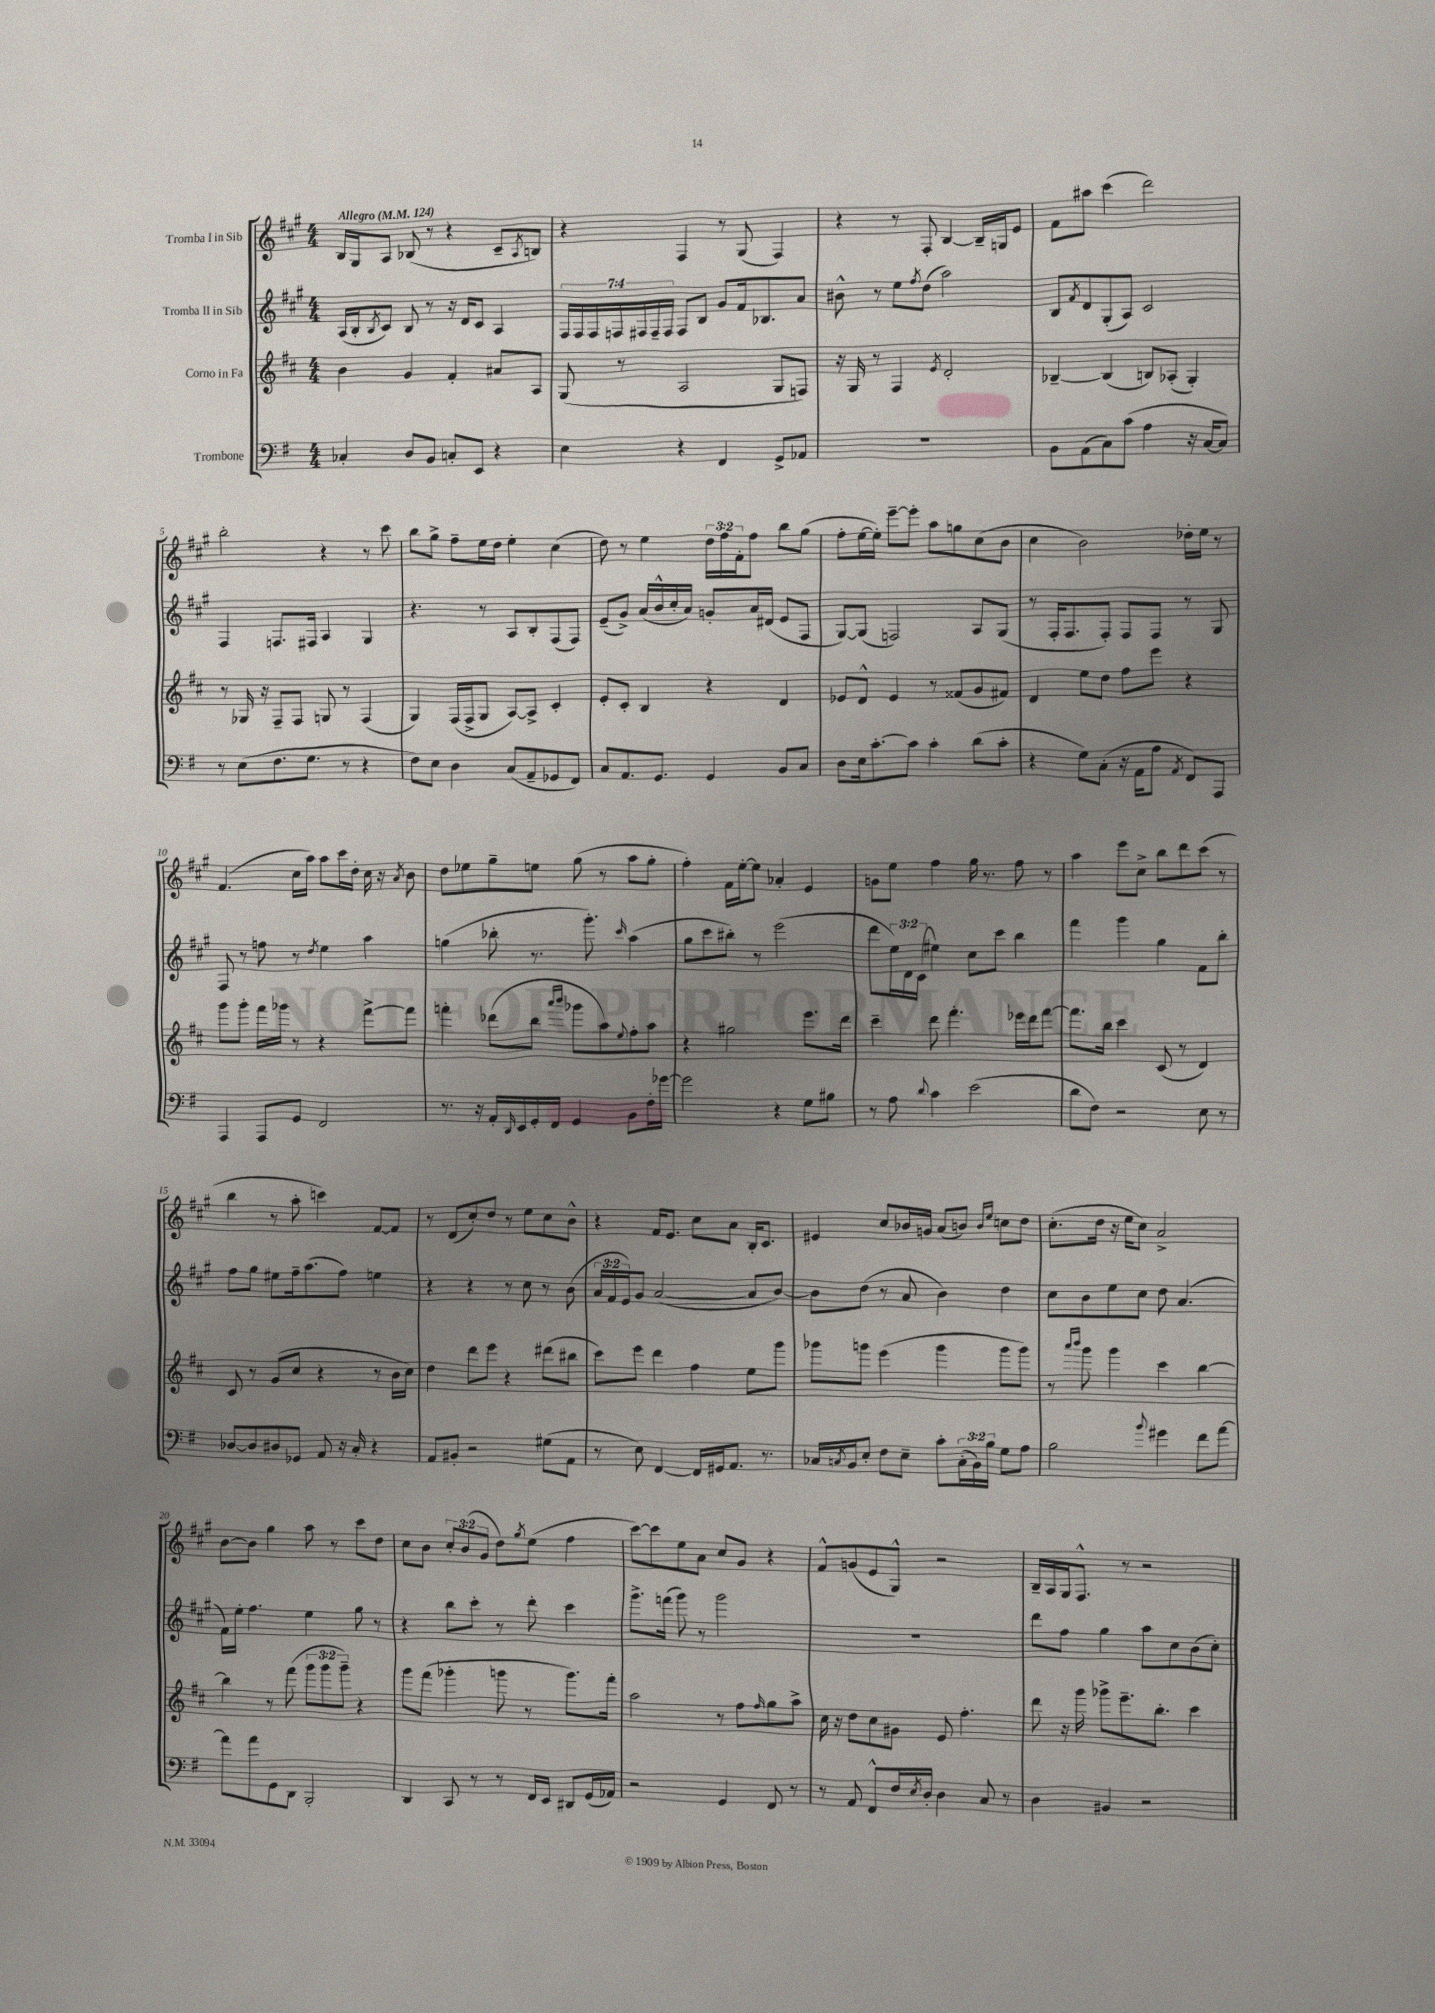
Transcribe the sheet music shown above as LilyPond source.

<<
\new StaffGroup <<
\new Staff = "s0" \with { instrumentName = "Tromba I in Sib" } {
    \clef treble \key a \major \numericTimeSignature \time 4/4 \override Staff.TupletNumber.text = #tuplet-number::calc-fraction-text \tempo "Allegro" 4 = 124
    b16 gis16 a8 bes8( r8 r4 cis'8-- \acciaccatura { a8 } b8) |
    r4 fis4 r8 gis8( fis4) |
    r4 r8 fis8-. b4~ b16-- g16 e'8 |
    fis'8 ais''8 cis'''4( d'''2) |
    b''2-. r4 r8 cis'''8 |
    b''8 gis''8-> fis''8-- e''16 d''16 e''4-. cis''4( |
    d''8) r8 e''4 \tuplet 3/2 { d''16 fis''16 fis'16-. } fis''8 b''8 gis''8( |
    fis''8-. e''16~ e''16-.) e'''8~-- e'''8-. a''8 g''8 cis''8( b'8 |
    cis''4 b'2) des''16-. e''16 r8 |
    fis'4.( cis''16 a''16) a''8 cis'''16 d''16-. cis''16 r16 \acciaccatura { a'8 } b'8 |
    d''8 ees''8 gis''8-- e''8 gis''8( r8 a''8 gis''8-. |
    fis''4-.) fis'16 e''16~-. e''8 aes'4-. e'4 |
    g'8 e''8 fis''4 gis''16 r8. fis''8 r8 |
    a''4 e'''8 cis''8-> b''8 d'''8 cis'''8( r8 |
    b''4 r8 a''8-. c'''4) fis'8~ fis'8 |
    r8 d'8( cis''8-.) d''8 r8 e''8 cis''8 b'8-^ |
    r4 fis'16 e'8. cis''8 a'8 b16-. cis'8. |
    eis'4 cis''8 bes'16 g'16 a'8( b'8) \grace { b'16 e''16 } c''8 d''8 |
    cis''8.-.( d''16 r16 e''16 cis''8) a'2-> |
    b'8~ b'8 gis''4 a''8 r8 cis'''8 d''8 |
    cis''8 b'8 \tuplet 3/2 { cis''8-. b'8( gis'8 } d''8) \acciaccatura { gis''8 } e''8( fis''4 |
    cis'''8~) cis'''8 e''8 a'8 cis''8 gis'8 r4 |
    fis'8-^ g'8( e'8 gis8-^) r2 |
    b16-- a16 gis16 fis8.-^ r8 r2 \bar "|." |
}
\new Staff = "s1" \with { instrumentName = "Tromba II in Sib" } {
    \clef treble \key a \major \numericTimeSignature \time 4/4 \override Staff.TupletNumber.text = #tuplet-number::calc-fraction-text
    a16( b16-. \acciaccatura { b8 } cis'8) b8 r8 r16 d'16 cis'8 a4 |
    \tuplet 7/4 { fis16 fis16 fis16 f16 fis16 fis16-- fis16 } fis8 b8 gis'8 fis'16 bes8. a'8 |
    bis'8-^ r8 e''8 \acciaccatura { fis''8 } d''8( a''2) |
    b8 \acciaccatura { fis'8 } d'8 gis8-.( a8) cis'2 |
    fis4 f8. fis16 a4 gis4 |
    r4. r8 a8 b8-. fis8( fis8) |
    e'8--( gis'8->) a'16( b'16-^ cis''16-. a'16) g'8-. a'16 dis'16( e'8 fis8 |
    gis8~) gis8( f2) a8 gis8( |
    r8 fis16-. fis8. fis8-.) fis8 fis8 r8 gis8 |
    fis8 r8 f''8 r8 \acciaccatura { d''8 } e''4 a''4 |
    g''4( bes''8-. r8. gis'''8.-.) \grace { cis'''16 } a''4( |
    gis''8 cis'''8 bis''8-.) r8 e'''2( |
    d'''8 \tuplet 3/2 { e''16) d'16 cis'16( } eis''4) cis''8 cis'''8 b''4 |
    fis'''4 gis'''4 gis''4 fis'8 b''8-. |
    fis''8 gis''8 eis''8 fis''16-- a''8.( fis''8) e''4 |
    r4 r4 r8 cis''8 r8 b'8( |
    \tuplet 3/2 { a'16 fis'16 e'16) } gis'8 a'2~( a'8 b'8~) |
    b'8 d''8( r8 a'8 b'4) d''4 |
    cis''8 b'8 e''8 cis''8 d''8 a'4.( |
    fis'16) e''16-. fis''4. e''4 gis''8 r8 |
    r4 b''8 cis'''8-. r8 d'''8-. cis'''4 |
    gis'''8.-> f'''16( gis'''8) r8 gis'''2 |
    R1 |
    d'''8 fis''8 gis''4 a''8 cis''8 b'8( cis''8-.) \bar "|." |
}
\new Staff = "s2" \with { instrumentName = "Corno in Fa" } {
    \clef treble \key d \major \numericTimeSignature \time 4/4 \override Staff.TupletNumber.text = #tuplet-number::calc-fraction-text
    b'4 g'4 fis'4-. ais'8 a8 |
    g8( r8 a2 g8 f8) |
    r16 g16 r8 fis4 \acciaccatura { e'8 } d'2-. |
    bes4~-- bes4( b8) aes8-.( g4-.) |
    r8 ges16 r16 fis8-- fis8 g8 r8 fis4( |
    g4) fis16( fis16-> g8 a8~) a8-> cis'4-. |
    e'8-. cis'8-. b4 r4 d'4 |
    ees'8 d'8-^ ees'4 r8 fisis'8( g'8 fis'8) |
    d'4 e''8 d''8 fis''8 e'''8 r4 |
    g'''8 g'''8-. fis'''16 ges'''16 r8 r4 fis'''8~-> fis'''8 |
    f'''4-. des'''8( b''8 \grace { a'''16 b'''16 } ges'''8 a''8) \appoggiatura { e''8 } fis''8-. a''8 |
    r4 gis''2 e'''8. d'''16 |
    cis'''4-- d'''8 fis'''4.-. ees'''16 d'''16 fis'''8~ |
    fis'''8. b''16 cis'''4 cis'8( r8 d'4) |
    cis'8 r8 g'8( cis''8 r4 r8 b'16 cis''16) |
    d''4 d'''8 e'''8 r4 dis'''8( bis''8 |
    cis'''8) e'''8 d'''4 fis''4 e''8 g'''8 |
    ges'''8 g'''8 e'''4( g'''4 g'''8 g'''8) |
    r8 \grace { a'''16 b'''16 } g'''8 g'''4 cis'''4 b''4~ |
    b''4 r8 fis'''8( \tuplet 3/2 { g'''8 g'''8 g'''8--) } r4 |
    g'''8 fis'''8( ges'''4-. g'''8 r8 g'''8.) fis'''16-. |
    a''2 r8 fis''8 \grace { fis''16 } g''8 a''8-> |
    cis''16 r16 d''8 cis''8 gis'8 e'8 fis''4.-. |
    d'''8 r16 g'''16 ges'''8-> e'''8.-- b''8.-. cis'''4 \bar "|." |
}
\new Staff = "s3" \with { instrumentName = "Trombone" } {
    \clef bass \key g \major \numericTimeSignature \time 4/4 \override Staff.TupletNumber.text = #tuplet-number::calc-fraction-text
    ces4-. d8 b,8 c8-. e,8 r4 |
    e4 r4 fis,4 g,8-> aes,8 |
    R1 |
    b,8 a,8( c8) c'8( a4 r16 c16~ c8) |
    r8 e8( fis8. g8. r8 r4 |
    fis8) e8 d4 c8( a,8-- ges,8 fis,8) |
    c8 a,8. g,8. g,4 b,8 c8 |
    d8 e16 c'8.~-. c'8 c'4-. d'8( c'8-. |
    r4 g8) c8-.( r16 a,16 a8 \acciaccatura { a,8 } fis,8) a,,8 |
    a,,4 a,,8 g,8 fis,2 |
    r8. r16 a,16-. \grace { d,16 } e,16 g,16-. fis,16 g,4 b,8 fis16-. ges'16~ |
    ges'2 r4 g8 bis8 |
    r8 a8 \appoggiatura { d'8 } c'4 e'2( |
    d'8 fis8) r2 e8 r8 |
    des8~ des8 dis8 ges,8 a,8 r16 c16-. r4 |
    a,8 bis,8-. r2 gis8( a,8 |
    r8 e8) fis,4~ fis,16 gis,16 a,8. r8. |
    ces16 \acciaccatura { c8 } b,16 e8-. fis8 e8-- c'8-. \tuplet 3/2 { c16-.( b,16) b16 } g8 a8 |
    b2 \appoggiatura { b'8 } gis'4 fis'8 a'8~ |
    a'8 a'8 g,8 d,8 b,,2-. |
    d,4 c,8 r8 r8 fis,16 e,16 dis,8 g,16( aes,16) |
    r2 g,4 fis,8 r8 |
    r8 a,8 fis,8-^ fis16 \acciaccatura { e8 } d16-. d4 c8 r8 |
    d4 bis,4 r2 \bar "|." |
}
>>
>>
